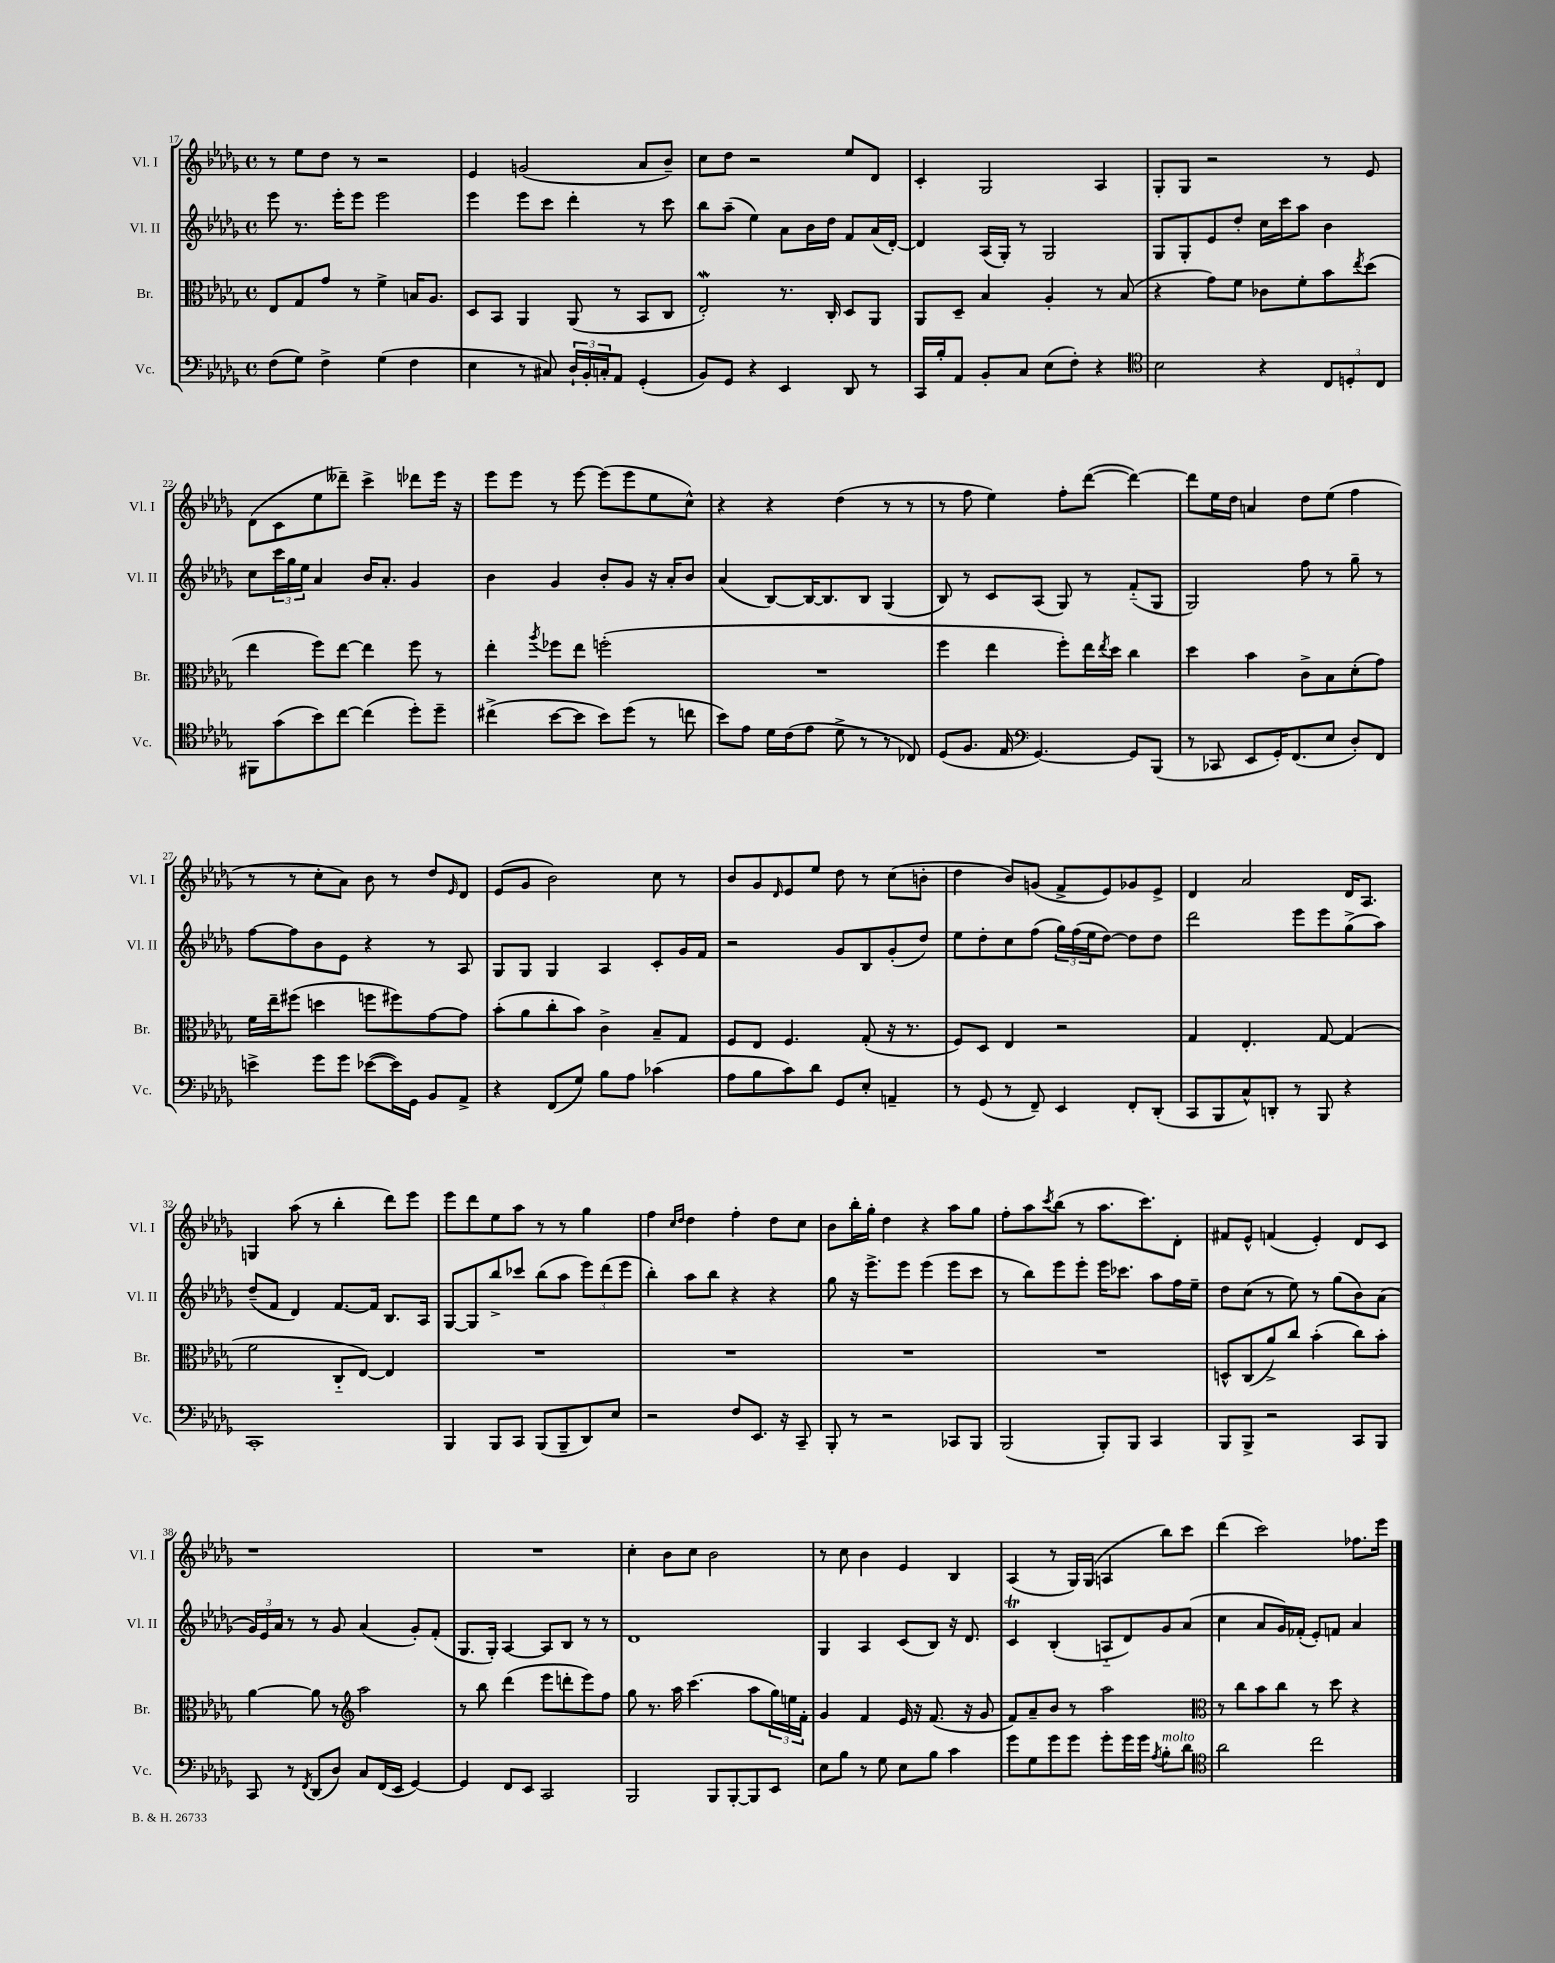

**kern	**kern	**kern	**kern
*staff4	*staff3	*staff2	*staff1
*clefF4	*clefC3	*clefG2	*clefG2
*k[b-e-a-d-g-]	*k[b-e-a-d-g-]	*k[b-e-a-d-g-]	*k[b-e-a-d-g-]
*M4/4	*M4/4	*M4/4	*M4/4
*met(c)	*met(c)	*met(c)	*met(c)
(8F	8E-	8eee-	8r
8G-)	8G-	8.r	8ee-
4F^	8g-	.	8dd-
.	.	16eee-'	.
.	8r	8eee-	8r
(4G-	4f^	2eee-	2r
4F	16B	.	.
.	8.A-	.	.
=	=	=	=
4E-	8D-	4eee-	4e-
.	8BB-	.	.
8r	4AA-	8eee-	(2g
8C#)	.	8ccc	.
24D-`	(8AA-	4ddd-'	.
24BB-'	.	.	.
24C'	.	.	.
8AA-	8r	.	.
(4GG-'	8BB-	8r	8a-
.	8C	8ccc	8b-~)
=	=	=	=
8BB-)	2E-')	8bb-	8cc
8GG-	.	(8aa-~	8dd-
4r	.	4ee-)	2r
4EE-	8.r	8a-	.
.	.	16b-	.
.	16C'	16dd-	.
8DD-	8D-	8f	8ee-
8r	8AA-	(16a-	8d-
.	.	[16d-')	.
=	=	=	=
16CC	8AA-	4d-]	4c'
16B-'	.	.	.
8AA-	8D-~	.	.
8BB-'	4B-	(16A-	2G-
.	.	16G-')	.
8C	.	8r	.
(8E-	4A-'	2G-	.
8F')	.	.	.
4r	8r	.	4A-
.	(8B-	.	.
=	=	=	=
*clefC4	*	*	*
2B-	4r	8G-	8G-'
.	.	8G-'	8G-
.	8g-)	8e-	2r
.	8f	8dd-'	.
4r	8c-	16cc	.
.	.	16ccc	.
.	8f'	8aa-	.
12C	8b-	4b-	8r
12D'	.	.	.
.	8qee-	.	.
.	(8dd-	.	8e-
12C	.	.	.
=	=	=	=
8FF#	4ee-	8cc	(8d-
(8g-	.	24ccc	8c
.	.	24gg-	.
.	.	24ee-	.
8b-)	8ff)	4a-	8ee-
[8cc	[8ee-	.	8ddd--~)
(4cc]	4ee-]	16b-	4ccc^
.	.	8.a-'	.
8dd-')	8ff	4g-	8ddd-
8dd-~	8r	.	16eee-
.	.	.	16r
=	=	=	=
(4cc#^	4ee-'	4b-	8eee-
.	.	.	8eee-
.	8qaa-	.	.
[8b-	8ff-	4g-	8r
8b-]	8ee-	.	[8eee-
8b-)	(2ff'	8b-'	(8eee-]
(8dd-	.	8g-	8eee-
8r	.	16r	8ee-
.	.	16a-'	.
8cc	.	8b-	8cc^^)
=	=	=	=
8b-)	1r	(4a-	4r
8e-	.	.	.
16d-	.	[8B-)	4r
(16c	.	.	.
8e-	.	16B-_	.
.	.	8.B-]	.
8d-^	.	.	(4dd-
8r	.	8B-	.
8r	.	(4G-	8r
8C-)	.	.	8r
=	=	=	=
(8D-	4ff	8B-)	8r
8.F	.	8r	8ff
.	4ee-	8c	4ee-)
16E-	.	.	.
*clefF4	*	*	*
[4.GG-)	.	(8A-	.
.	8ff')	8G-)	8ff'
.	16ee-	8r	([8ddd-
.	8qee-	.	.
.	16dd-	.	.
8GG-]	4cc	(8f'~	4ddd-_)
(8BBB-	.	8G-	.
=	=	=	=
8r	4dd-	2G-)	8ddd-]
8CC-	.	.	16ee-
.	.	.	16dd-
8EE-	4b-	.	4a
16GG-')	.	.	.
(8.FF	.	.	.
.	8c^	8ff	8dd-
8E-	8B-	8r	(8ee-
8D-')	(8d-'	8gg-~	4ff
8FF	8g-)	8r	.
=	=	=	=
4e^	16f	[8ff	8r
.	16ee-~	.	.
.	(8ff#	8ff]	8r
8g-	4dd	8b-	8cc'
8g-	.	8e-	8a-)
([8e-	8ff	4r	8b-
16e-])	8ff#)	.	8r
16GG-	.	.	.
8BB-	[8g-	8r	8dd-
.	.	.	16qqe-
8AA-^	8g-]	8A-	8d-
=	=	=	=
4r	(8b-'	8G-	(8e-
.	8a-	8G-	8g-
(8FF	8cc'	4G-	2b-)
8G-)	8b-)	.	.
8B-	4c^	4A-	.
8A-	.	.	.
(4c-	8B-~	8c'	8cc
.	8G-	16g-	8r
.	.	16f	.
=	=	=	=
8A-	8F	2r	8b-
8B-	8E-	.	8g-
.	.	.	16qqd-
8c)	4.F	.	8e-
8d-	.	.	8ee-
8GG-	.	8g-	8dd-
8E-'	(8G-'	8B-	8r
4AA~	16r	(8g-'	(8cc
.	8.r	.	.
.	.	8dd-)	8b'
=	=	=	=
8r	8F)	8ee-	4dd-
(8GG-	8D-	8dd-'	.
8r	4E-	8cc	8b-)
8FF~)	.	(8ff	(8g
4EE-	2r	24gg-)	8f^
.	.	(24ff	.
.	.	24ee-	.
.	.	[8dd-)	8e-)
8FF'	.	8dd-]	8g-
(8DD-'	.	8dd-	8e-^
=	=	=	=
8CC	4G-	2ddd-	4d-
8BBB-	.	.	.
8C^^)	4.E-'	.	2a-
8DD'	.	.	.
8r	.	8eee-	.
8BBB-	[8G-	8eee-	.
4r	(4G-]	(8gg-^	16d-
.	.	.	8.A-
.	.	8aa-)	.
=	=	=	=
1CC'	2f	(8dd-~	4G
.	.	8f	.
.	.	4d-)	(8aa-
.	.	.	8r
.	8C'~	[8.f	4bb-'
.	[8E-)	.	.
.	.	16f]	.
.	4E-]	8.B-	8ddd-)
.	.	.	8eee-
.	.	16A-	.
=	=	=	=
4BBB-	1r	[8G-	8eee-
.	.	8G-]	8ddd-
8BBB-	.	8bb-^	8ee-
8CC	.	8ccc-	8aa-
(8BBB-	.	(8bb-	8r
8BBB-~	.	8aa-	8r
8DD-)	.	12eee-)	4gg-
.	.	(12ddd-	.
8E-	.	.	.
.	.	12eee-	.
=	=	=	=
2r	1r	4bb-')	4ff
.	.	.	16qqcc
.	.	.	16qqdd-
.	.	8aa-	4dd-
.	.	8bb-	.
8F	.	4r	4ff'
8.EE-	.	.	.
.	.	4r	8dd-
16r	.	.	.
8CC~	.	.	8cc
=	=	=	=
8BBB-'	1r	8gg-	8b-
8r	.	16r	16bb-'
.	.	8.eee-^	16gg-'
2r	.	.	4dd-
.	.	8eee-	.
.	.	(4eee-	4r
8CC-	.	8eee-	8aa-
8BBB-	.	8ccc	8gg-
=	=	=	=
(2BBB-	1r	8r	8ff'
.	.	8bb-)	8aa-
.	.	.	8qccc
.	.	8eee-	(8bb-
.	.	8eee-'	8r
8BBB-')	.	16eee-	8.aa-
.	.	8.ccc-	.
8BBB-	.	.	.
.	.	.	8.ccc)
4CC	.	8aa-	.
.	.	16ff	8d-'
.	.	16ee-~	.
=	=	=	=
8BBB-	8D^^	8dd-	8f#
8BBB-^	(8C	(8cc	8e-^^
2r	8a-^)	8r	(4f
.	8cc	8ee-)	.
.	(4b-'	8r	4e-')
.	.	(8gg-	.
8CC	8cc)	8b-)	8d-
8BBB-	8b-'	(8a-	8c
=	=	=	=
8CC	[4a-	24g-)	1r
.	.	24e-	.
.	.	24a-	.
8r	.	8r	.
8qFF	.	.	.
(8DD-	8a-]	8r	.
8D-)	8r	8g-	.
*	*clefG2	*	*
8C	2aa-	(4a-	.
(16FF	.	.	.
16EE-	.	.	.
[4GG-)	.	8g-')	.
.	.	(8f'	.
=	=	=	=
4GG-]	8r	8.G-	1r
.	8bb-	.	.
.	.	16G-')	.
8FF	(4ddd-	[4A-	.
8EE-	.	.	.
2CC	8eee-	8A-]	.
.	8ddd'	8B-	.
.	8eee-)	8r	.
.	8ff	8r	.
=	=	=	=
2BBB-	8gg-	1d-	4cc'
.	8.r	.	.
.	.	.	8b-
.	16aa-	.	.
.	(4.ccc	.	8cc
8BBB-	.	.	2b-
[8BBB-'	.	.	.
8BBB-]	8aa-	.	.
8EE-	24gg-)	.	.
.	24ee	.	.
.	24f'	.	.
=	=	=	=
8E-	4g-	4G-	8r
8B-	.	.	8cc
8r	4f	4A-	4b-
8G-	.	.	.
8E-	16e-	(8c	4e-
.	16r	.	.
8B-	(8.f	8B-)	.
4c	.	16r	4B-
.	16r	8.d-	.
.	8g-	.	.
=	=	=	=
8g-	8f)	4c	(4A-
8G-	8a-~	.	.
8g-	8b-	(4B-'	8r
8g-	8r	.	16G-)
.	.	.	(16G-
8g-'	2aa-	8A'~	4A
16g-	.	8d-)	.
16g-	.	.	.
8qA-	.	.	.
8B-'	.	8g-	8bb-)
8d-	.	(8a-	8ccc
=	=	=	=
*clefC4	*clefC3	*	*
2a-	8r	4cc	(4ddd-
.	8cc	.	.
.	8b-	8a-	2ccc)
.	8cc	16g-)	.
.	.	(16f-'	.
2cc	8r	8e-')	.
.	8dd-	8f	.
.	4r	4a-	8.ff-
.	.	.	16eee-
==	==	==	==
*-	*-	*-	*-
